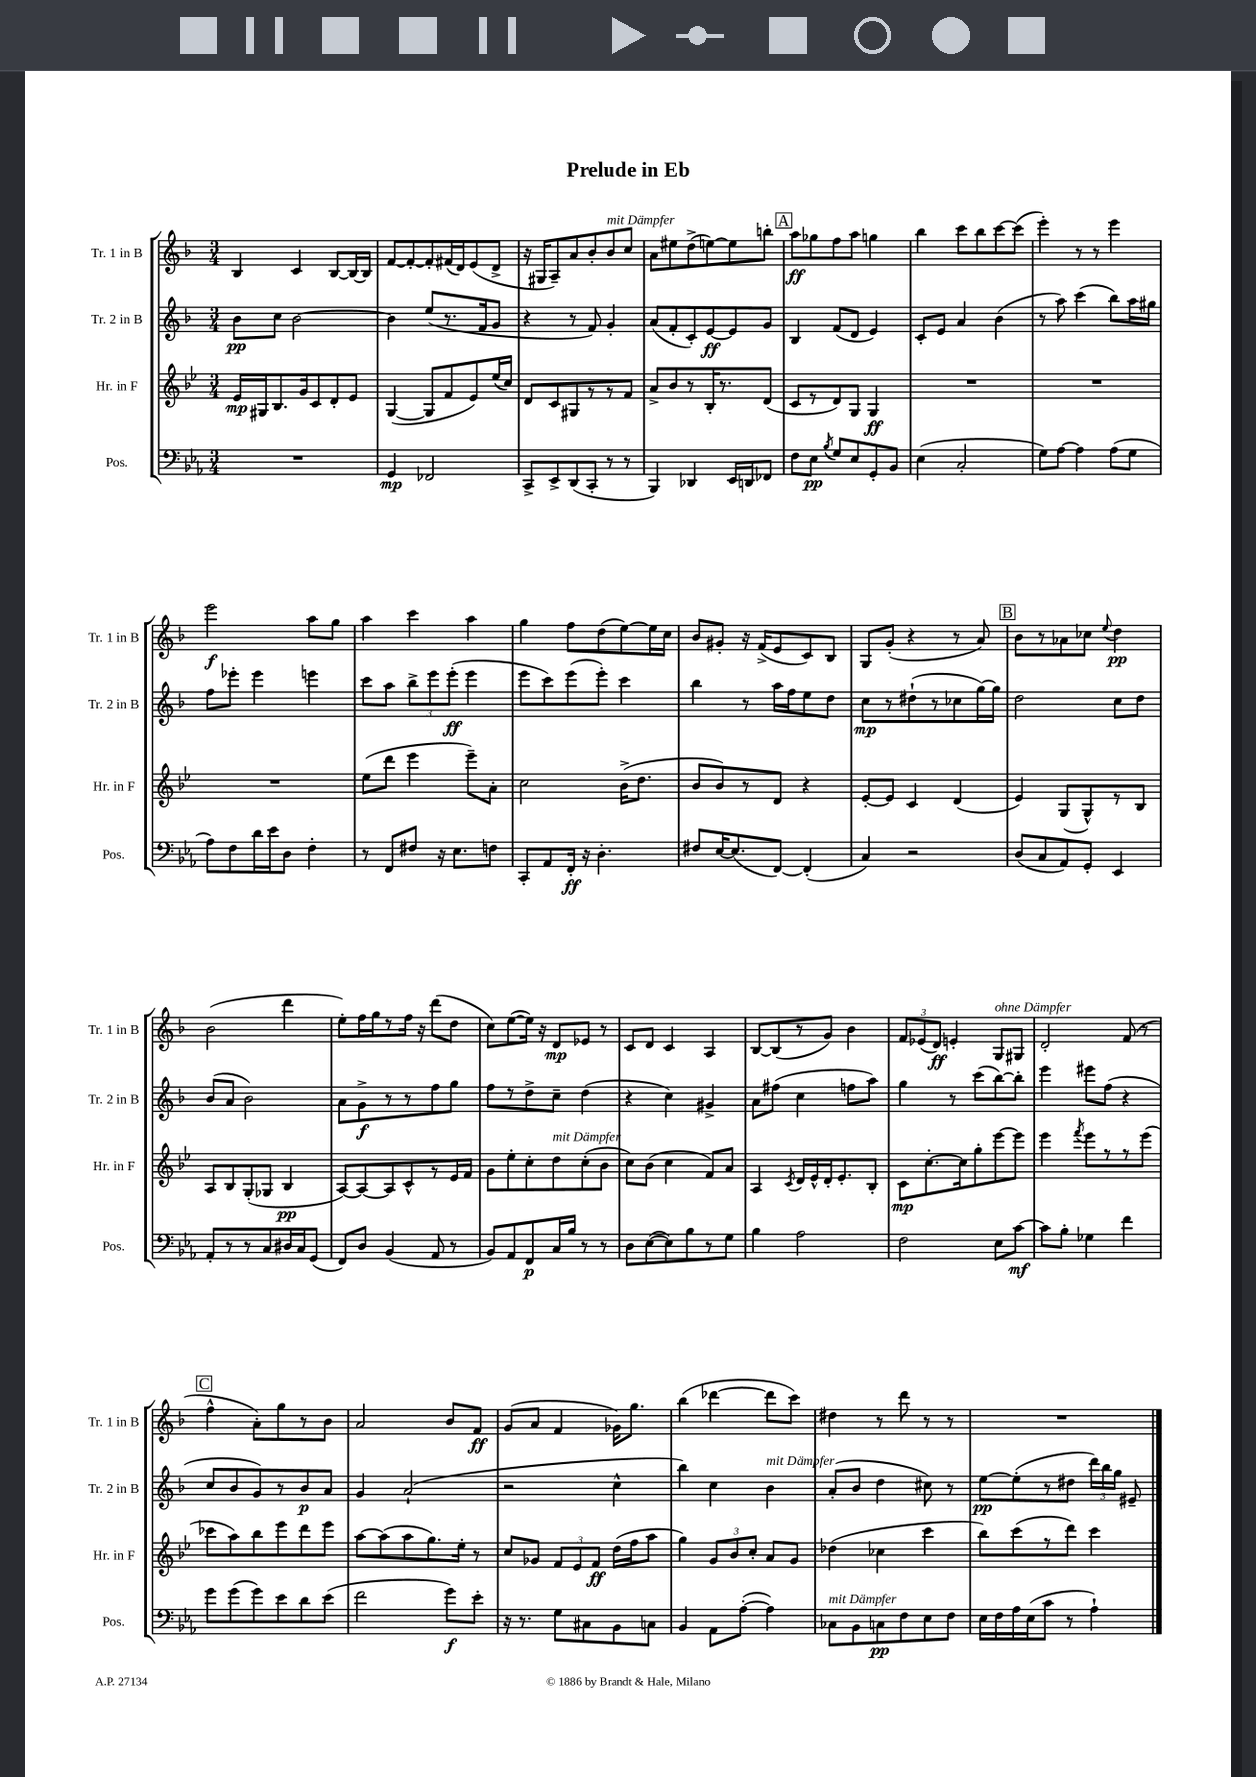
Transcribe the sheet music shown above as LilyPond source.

\header { title = "Prelude in Eb" }
<<
\new StaffGroup <<
\new Staff = "s0" \with { instrumentName = "Tr. 1 in B" shortInstrumentName = "Tr. 1 in B" } {
    \clef treble \key f \major \numericTimeSignature \time 3/4
    \autoBeamOff bes4 c'4 bes8[~ bes16~ bes16] |
    f'8[~ f'8~-. f'8-. fis'16( d'16) e'8( d'8]-> |
    r16 gis16[ a8--) a'8 bes'8-. bes'8^\markup { \italic "mit Dämpfer" } c''8] |
    a'8[ eis''8 d''8->( e''8~) e''8 b''8]-. |
    \mark \markup { \box "A" } a''8[\ff ges''8 f''8 a''8] g''4 |
    bes''4 c'''8[ bes''8 c'''8~ c'''8]( |
    e'''4-.) r8 r8 e'''4 |
    e'''2\f a''8[ g''8] |
    a''4 c'''4 a''4 |
    g''4 f''8[ d''8( e''8~) e''16 c''16] |
    bes'8[ gis'8]-. r16 f'16[->( e'8 c'8) bes8] |
    g8[ g'8]-.( r4 r8 a'8) |
    \mark \markup { \box "B" } bes'8[ r8 aes'8 ces''8] \appoggiatura { e''8 } d''4\pp |
    bes'2( d'''4 |
    e''8[-.) f''16 g''16 r8 f''16] r16 d'''8[( d''8] |
    c''8[) e''8~( e''16]) r16 d'8[\mp ees'8] r8 |
    c'8[ d'8] c'4 a4 |
    bes8[~ bes8( r8 g'8]) bes'4 |
    \tuplet 3/2 { f'8[ ees'8( d'8]\ff) } e'4-. g8[^\markup { \italic "ohne Dämpfer" } gis8] |
    d'2-. f'8( r8 |
    \mark \markup { \box "C" } f''4-^ a'8[-.) g''8 r8 bes'8] |
    a'2 bes'8[ f'8]\ff |
    g'8[( a'8] f'4 ges'16[) g''8.] |
    bes''4( des'''4~ des'''8[ c'''8]) |
    dis''4 r8 d'''8 r8 r8 |
    R2. \bar "|." |
}
\new Staff = "s1" \with { instrumentName = "Tr. 2 in B" shortInstrumentName = "Tr. 2 in B" } {
    \clef treble \key f \major \numericTimeSignature \time 3/4
    \autoBeamOff bes'8[\pp c''8] bes'2~ |
    bes'4 e''8[( r8. f'16 g'8] |
    r4 r8 f'8) g'4-. |
    a'8[( f'8-. c'8-.) e'8~\ff e'8 g'8] |
    \mark \markup { \box "A" } bes4 f'8[( d'8] e'4) |
    c'8[-. e'8] a'4 bes'4( |
    r8 a''8) c'''4( bes''8[) a''16 gis''16] |
    f''8[ ees'''8]-. ees'''4 e'''4 |
    c'''8[ a''8] \tuplet 3/2 { bes''8[-> e'''8 e'''8]-.\ff( } e'''4 |
    e'''8[ c'''8) e'''8( e'''8]-.) c'''4 |
    bes''4 r8 a''16[ f''16 e''8 d''8] |
    c''8[\mp r8 dis''8-!( r8 ces''8 g''16~) g''16] |
    \mark \markup { \box "B" } d''2 c''8[ d''8] |
    bes'8[( a'8] bes'2) |
    a'8[ g'8->\f r8 r8 f''8 g''8] |
    f''8[ r8 d''8-> c''8]-- d''4( |
    r4 c''4) gis'4-> |
    a'8[ fis''8]( c''4 f''8[ a''8]) |
    g''4 r8 c'''8[( bes''8~) bes''8]-. |
    e'''4 eis'''8[ f''8]( r4 |
    \mark \markup { \box "C" } c''8[ bes'8 g'8) r8 bes'8\p a'8] |
    g'4 a'2-!( |
    r2 c''4-^ |
    bes''4) c''4 bes'4^\markup { \italic "mit Dämpfer" } |
    a'8[-.( bes'8] d''4 cis''8) r8 |
    e''8[~\pp e''8-.( r8 dis''8] \tuplet 3/2 { d'''16[) bes''16 g''16] } eis'8-- \bar "|." |
}
\new Staff = "s2" \with { instrumentName = "Hr. in F" shortInstrumentName = "Hr. in F" } {
    \clef treble \key bes \major \numericTimeSignature \time 3/4
    \autoBeamOff ees'16[\mp gis16 bes8. g'16 c'8 d'8-. ees'8] |
    g4~( g8[ f'8 ees'8) ees''16( c''16]) |
    d'8[ c'8 gis8 r8 r8 f'8] |
    a'8[-> bes'8 r8 bes16-. r8. d'8]( |
    \mark \markup { \box "A" } c'8[ r8 d'8) g8] g4\ff |
    R2. |
    R2. |
    R2. |
    ees''8[( d'''8] ees'''4 ees'''8[--) a'8]-. |
    c''2 bes'16[->( d''8.] |
    bes'8[ bes'8) r8 d'8] r4 |
    ees'8[~-. ees'8] c'4 d'4( |
    \mark \markup { \box "B" } ees'4) g8[( g8-^) r8 bes8] |
    a8[ bes8 g8-.( ges8] bes4\pp |
    a8[~) a8~ a8 c'8-^ r8 ees'16 f'16] |
    g'8[ ees''8-. c''8-. d''8^\markup { \italic "mit Dämpfer" } c''8-.( bes'8] |
    c''8[) bes'8]( c''4 f'8[) a'8] |
    a4 \acciaccatura { c'8 } d'16[ ees'16-^ d'16-. ees'8.-. bes8]-. |
    c'8[\mp c''8.~-. c''16 g''8-. ees'''8~ ees'''8] |
    ees'''4 \acciaccatura { f'''8 } ees'''8[ r8 r8 ees'''8]( |
    \mark \markup { \box "C" } ces'''8[ a''8) bes''8 ees'''8 d'''8 ees'''8] |
    a''8[~ a''8( a''8 g''8.) ees''16]-. r8 |
    c''8[ ges'8] \tuplet 3/2 { f'8[ ees'8 f'8]\ff } d''16[( f''16 a''8] |
    g''4) \tuplet 3/2 { g'8[ bes'8 c''8]-. } a'8[ g'8] |
    des''4( ces''4 c'''4 |
    bes''8[) c'''8( r8 d'''8]) c'''4 \bar "|." |
}
\new Staff = "s3" \with { instrumentName = "Pos." shortInstrumentName = "Pos." } {
    \clef bass \key ees \major \numericTimeSignature \time 3/4
    \autoBeamOff R2. |
    g,4\mp fes,2 |
    c,8[-> ees,8-> d,8( c,8]-. r8 r8 |
    bes,,4) des,4 ees,16[ d,16 fes,8] |
    \mark \markup { \box "A" } f8[ ees8]\pp \acciaccatura { bes8 } g8[ ees8 g,8-. bes,8] |
    ees4( c2-. |
    g8[) aes8]~ aes4 aes8[( g8] |
    aes8[) f8 d'16 ees'16 d8] f4-. |
    r8 f,8[ fis8] r16 ees8.[ f8] |
    c,8[-. aes,8 f,16]-.\ff r16 d4.-. |
    fis8[ ees16~ ees8.( f,8]~) f,4-.( |
    c4) r2 |
    \mark \markup { \box "B" } d8[( c8 aes,8) g,8]-. ees,4 |
    aes,8[-. r8 r8 c8 dis16 c16 g,8]( |
    f,8[) d8] bes,4( aes,8 r8 |
    bes,8[) aes,8 f,8\p c16 bes16] r8 r8 |
    d8[ ees8~( ees8) bes8 r8 g8] |
    bes4 aes2 |
    f2 ees8[ c'8]~\mf |
    c'8[ bes8]-. ges4 f'4 |
    \mark \markup { \box "C" } g'8[ g'8( g'8) ees'8 d'8 ees'8]( |
    f'2 g'8[\f) ees'8]-. |
    r16 r8. g8[ cis8 bes,8 c8] |
    bes,4 aes,8[ aes8]~-.( aes4) |
    ces8[^\markup { \italic "mit Dämpfer" } bes,8 c8\pp f8 ees8 f8] |
    ees16[ f16 aes16 ees16( c'8] r8 aes4-!) \bar "|." |
}
>>
>>
\layout { \context { \Score \remove "Bar_number_engraver" } }
